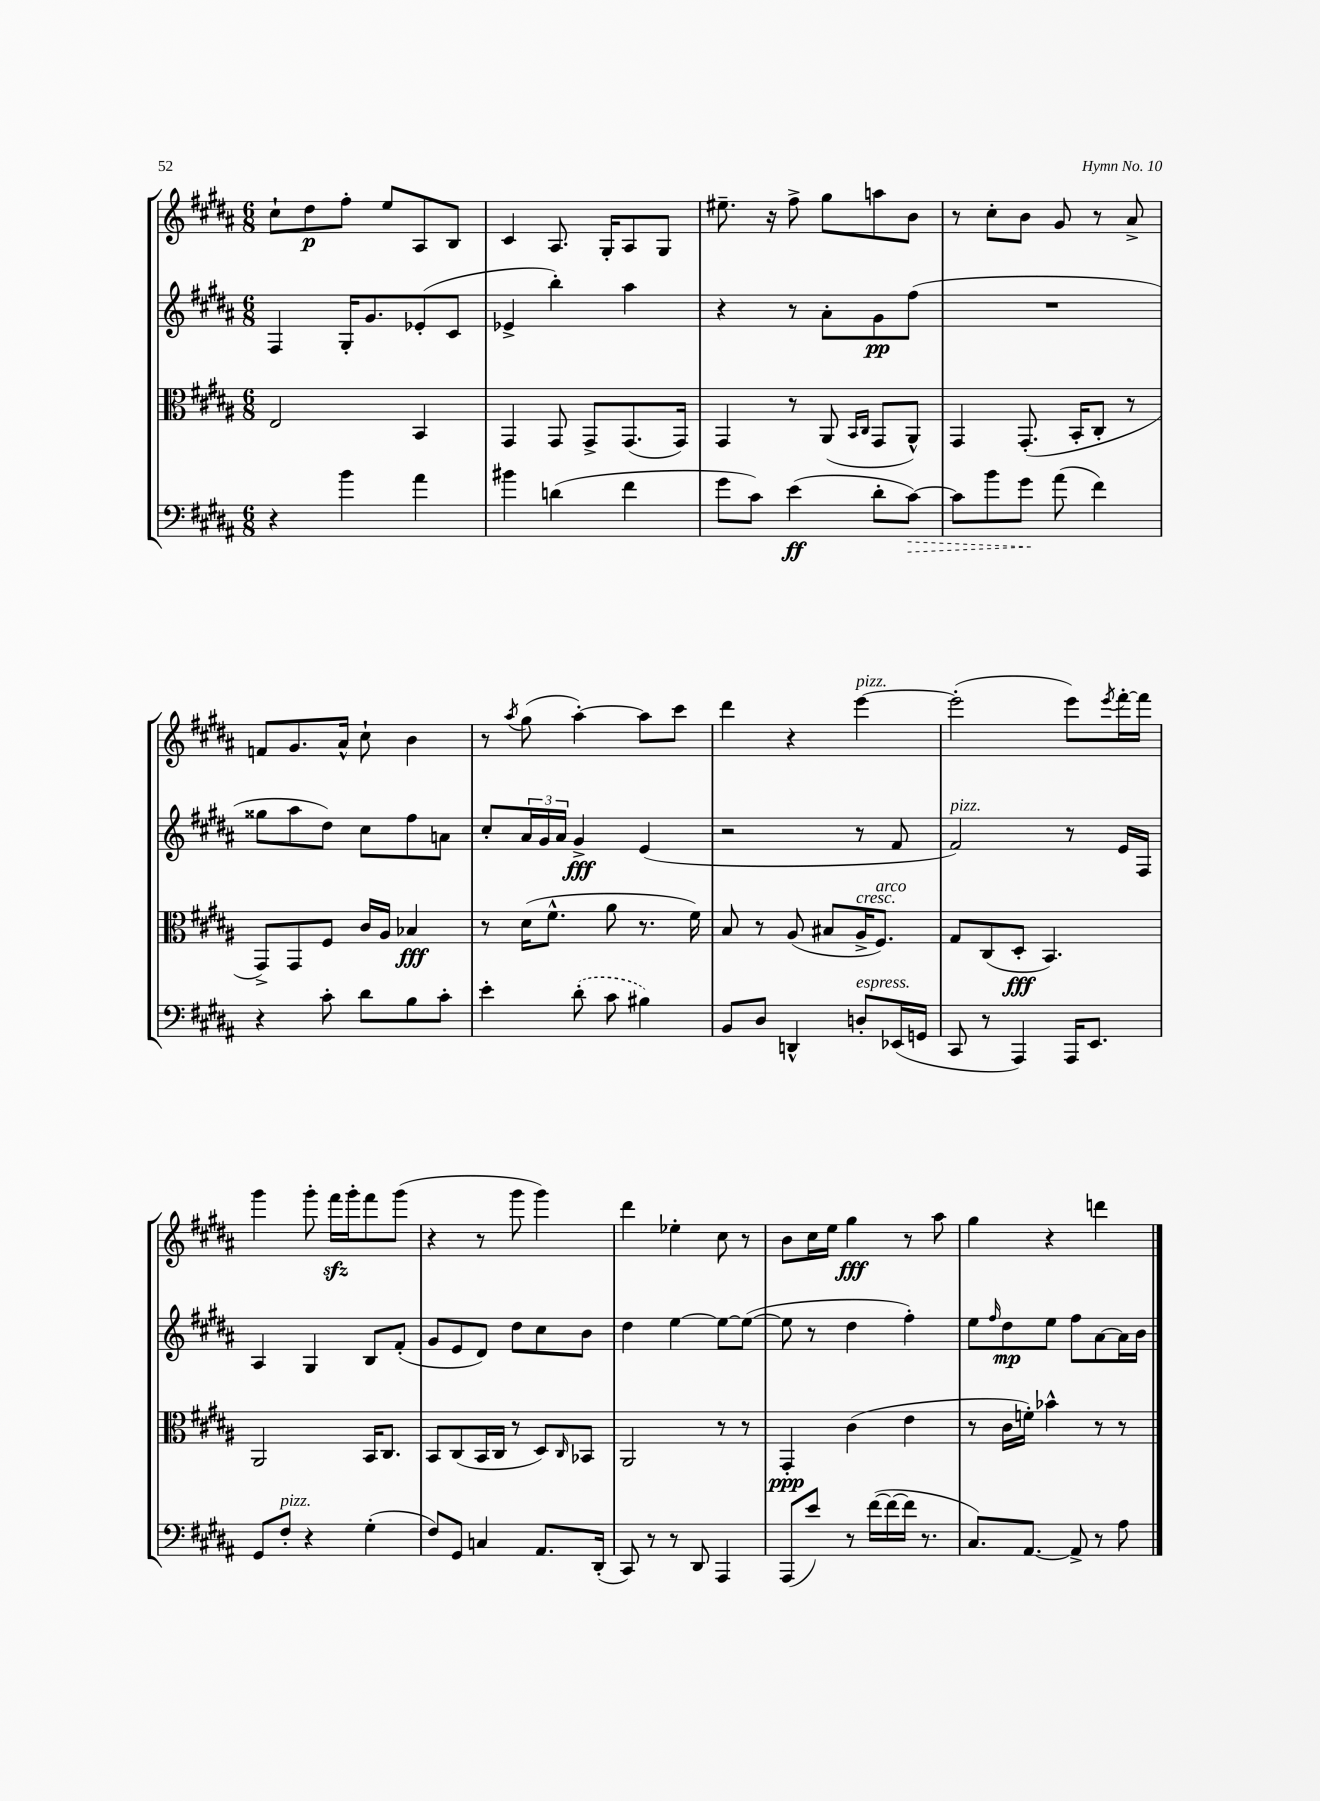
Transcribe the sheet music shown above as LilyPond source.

<<
\new StaffGroup <<
\new Staff = "s0" {
    \clef treble \key b \major \numericTimeSignature \time 6/8
    cis''8-! dis''8\p fis''8-. e''8 ais8 b8 |
    cis'4 ais8. gis16-. ais8 gis8 |
    eis''8.-- r16 fis''8-> gis''8 a''8 b'8 |
    r8 cis''8-. b'8 gis'8 r8 ais'8-> |
    f'8 gis'8. ais'16-^ cis''8-! b'4 |
    r8 \acciaccatura { ais''8 } gis''8( ais''4~-.) ais''8 cis'''8 |
    dis'''4 r4 e'''4~^\markup { \italic "pizz." } |
    e'''2-.( e'''8) \acciaccatura { e'''8 } fis'''16~-. fis'''16 |
    gis'''4 gis'''8-. fis'''16\sfz gis'''16-. fis'''8 gis'''8( |
    r4 r8 gis'''8 gis'''4) |
    dis'''4 ees''4-. cis''8 r8 |
    b'8 cis''16 e''16 gis''4\fff r8 ais''8 |
    gis''4 r4 d'''4 \bar "|." |
}
\new Staff = "s1" {
    \clef treble \key b \major \numericTimeSignature \time 6/8
    fis4 gis16-. gis'8. ees'8-.( cis'8 |
    ees'4-> b''4-.) ais''4 |
    r4 r8 ais'8-. gis'8\pp fis''8( |
    R2. |
    gisis''8 ais''8 dis''8) cis''8 fis''8 a'8 |
    cis''8-. \tuplet 3/2 { ais'16 gis'16 ais'16 } gis'4->\fff e'4( |
    r2 r8 fis'8 |
    fis'2^\markup { \italic "pizz." }) r8 e'16 fis16 |
    ais4 gis4 b8 fis'8-.( |
    gis'8 e'8 dis'8) dis''8 cis''8 b'8 |
    dis''4 e''4~ e''8~ e''8~( |
    e''8 r8 dis''4 fis''4-.) |
    e''8 \grace { fis''16 } dis''8\mp e''8 fis''8 ais'8~ ais'16 b'16 \bar "|." |
}
\new Staff = "s2" {
    \clef alto \key b \major \numericTimeSignature \time 6/8
    e2 b,4 |
    gis,4 gis,8 gis,8-> gis,8.( gis,16) |
    gis,4 r8 ais,8( \grace { b,16 cis16 } gis,8 ais,8-^) |
    gis,4 gis,8.-.( b,16-. cis8-. r8 |
    gis,8->) gis,8 fis8 cis'16 ais16 bes4\fff |
    r8 dis'16( fis'8.-^ ais'8 r8. fis'16) |
    b8 r8 ais8( bis8 ais16->^\markup { \italic "cresc." } fis8.^\markup { \italic "arco" }) |
    gis8 cis8( dis8-.\fff b,4.) |
    ais,2 b,16 cis8. |
    b,8 cis8( b,16 cis16 r8 dis8) \grace { cis16 } bes,8 |
    ais,2 r8 r8 |
    gis,4-.\ppp cis'4( e'4 |
    r8 cis'16 f'16-.) bes'4-^ r8 r8 \bar "|." |
}
\new Staff = "s3" {
    \clef bass \key b \major \numericTimeSignature \time 6/8
    r4 b'4 ais'4 |
    bis'4 d'4( fis'4 |
    gis'8 cis'8) e'4\ff( dis'8-. \once \override Hairpin.style = #'dashed-line cis'8~\>) |
    cis'8 b'8 gis'8\! ais'8( fis'4) |
    r4 cis'8-. dis'8 b8 cis'8-. |
    e'4-. \once \slurDashed dis'8-.( cis'8 bis4) |
    b,8 dis8 d,4-^ d8-.^\markup { \italic "espress." } ees,16( g,16 |
    cis,8 r8 ais,,4) ais,,16 e,8. |
    gis,8 fis8-.^\markup { \italic "pizz." } r4 gis4-.( |
    fis8) gis,8 c4 ais,8. dis,16-.( |
    cis,8) r8 r8 dis,8 ais,,4 |
    ais,,8( e'8) r8 fis'16~( fis'16~ fis'16 r8. |
    cis8.) ais,8.~ ais,8-> r8 ais8 \bar "|." |
}
>>
>>
\layout { \context { \Score \remove "Bar_number_engraver" } }
